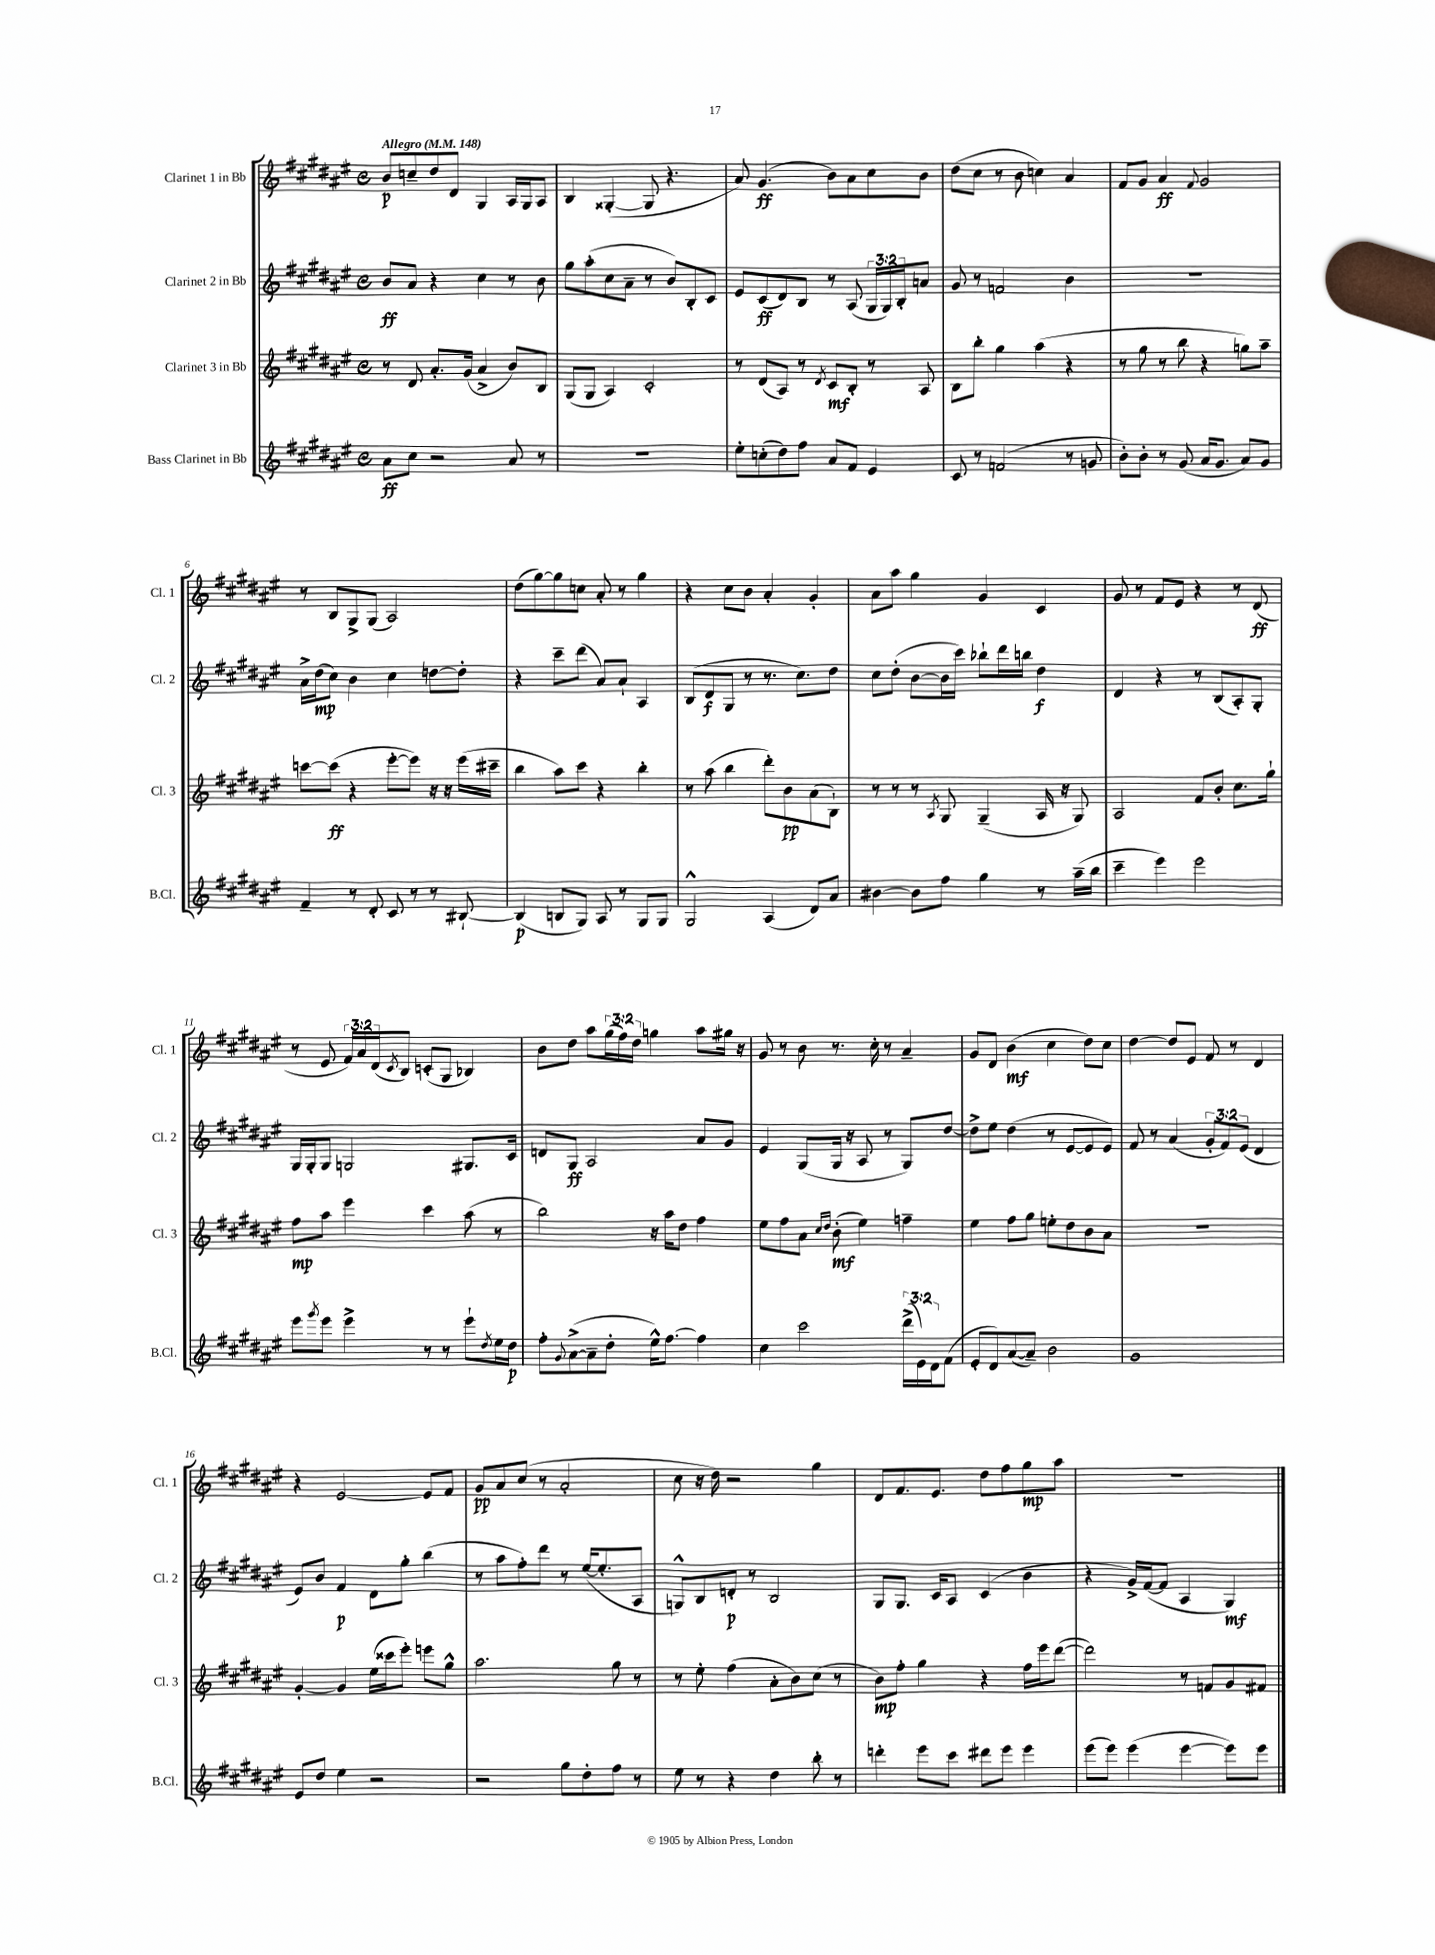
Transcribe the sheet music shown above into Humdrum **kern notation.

**kern	**kern	**kern	**kern
*staff4	*staff3	*staff2	*staff1
*clefG2	*clefG2	*clefG2	*clefG2
*k[f#c#g#d#a#e#]	*k[f#c#g#d#a#e#]	*k[f#c#g#d#a#e#]	*k[f#c#g#d#a#e#]
*M4/4	*M4/4	*M4/4	*M4/4
*met(c)	*met(c)	*met(c)	*met(c)
*MM148	*MM148	*MM148	*MM148
8a#\L	8r	8b/L	8b/L
8cc#\J	8d#/	8a#/J	8cc~/
2r	8.a#'/L	4r	8dd#/
.	.	.	8d#/J
.	(16g#/Jk	.	.
.	4a#^/	4cc#\	4G#/
8a#/	8b/L)	8r	16A#/LL
.	.	.	16G#/J
8r	8B/J	8b\	8A#/J
=	=	=	=
1r	(8G#/L	8gg#\L	4B/
.	8G#/J	(8aa#'\	.
.	4A#/)	8cc#\	([4G##'/
.	.	8a#~\J	.
.	2c#'/	8r	8G##/]
.	.	8b/L)	4.r
.	.	8B'/	.
.	.	8c#/J	.
=	=	=	=
8ee#'\L	8r	8e#/L	8a#/)
(8cc'\	(8d#/L	(8c#/	(4.g#/
8dd#\)	8A#/J)	8d#/)	.
8ff#\J	8r	8B/J	.
.	8qd#/	.	.
8a#/L	8c#/L	8r	8b\L)
8f#/J	8B'/J	(8A#/	8a#\
4e#/	8r	24G#/LL	8cc#\
.	.	24G#/)	.
.	.	24B'/J	.
.	8A#/	8a/J	8b\J
=	=	=	=
8c#/	8B\L	8g#/	(8dd#\L
8r	8bb'\J	8r	8cc#\J
(2f/	4gg#\	2f/	8r
.	.	.	8b\
.	(4aa#\	.	4cc\)
8r	4r	4b\	4a#/
8g/	.	.	.
=	=	=	=
8b'\L)	8r	1r	8f#/L
8b'\J	8gg#\	.	8g#/J
8r	8r	.	4a#/
(8g#/	8bb\	.	.
.	.	.	8qqf#/
16a#/LK	4r	.	2g#/
8.g#/J	.	.	.
8a#/L)	8gg\L)	.	.
8g#/J	8aa#~\J	.	.
=	=	=	=
4f#~/	[8ccc\L	16a#^\LL	8r
.	.	(16dd#\J	.
.	(8ccc\]J	8cc#\J)	8B/L
8r	4r	4b\	8G#^/
8d#'/	.	.	(8G#/J
8c#/	[8eee#'\L	4cc#\	2A#/)
8r	8eee#\]J)	.	.
8r	16r	[8dd\L	.
.	16r	.	.
[8B#`/	(16eee#\LL	8dd'\]J	.
.	16ccc#~\JJ	.	.
=	=	=	=
(4B#/]	4bb\	4r	(8dd#\L
.	.	.	[8gg#\)
8B/L	8aa#\L)	8ccc#~\L	8gg#\]
8G#/J)	8ccc#\J	(8ddd#\J	8cc\J
8A#/	4r	8a#/L)	8a#'/
8r	.	8a#`/J	8r
8G#/L	4bb'\	4A#/	4gg#\
8G#/J	.	.	.
=	=	=	=
2G#^^/	8r	(8B/L	4r
.	(8aa#\	8d#/	.
.	4bb\	8G#/J	8cc#\L
.	.	8r	8b\J
(4A#/	8ddd#'\L)	8.r	4a#'/
.	8b\	.	.
.	.	8.cc#\L)	.
8d#/L)	(8a#\	.	4g#'/
8a#/J	8B`\J)	8dd#\J	.
=	=	=	=
[4b#\	8r	8cc#\L	8a#\L
.	8r	(8dd#'\J	8aa#\J
8b#\]L	8r	[8b\L	4gg#\
.	8qA#/	.	.
8ff#\J	8G#/	16b\]L	.
.	.	16ccc#\JJ)	.
4gg#\	(4G#~/	8bb-`\L	4g#/
.	.	16ddd#\L	.
.	.	16bb\JJ	.
8r	16A#/	4dd#\	4c#/
.	16r	.	.
(16aa#~\LL	8G#/)	.	.
16bb\JJ	.	.	.
=	=	=	=
4ccc#~\	2A#/	4d#/	8g#/
.	.	.	8r
4eee#\)	.	4r	8f#/L
.	.	.	8e#/J
2eee#\	8f#/L	8r	4r
.	8b'/J	(8B/L	.
.	8.cc#\L	8A#'/)	8r
.	.	8G#'/J	(8d#/
.	16gg#`\Jk	.	.
=	=	=	=
8eee#\L	8ff#\L	16G#/LL	8r
.	.	16G#'/J	.
8qggg#/	.	.	.
8eee#\J	8aa#\J	8G#/J	8e#/
4eee#^\	4eee#\	2G/	24f#/LL)
.	.	.	24a#/
.	.	.	(24d#/J
.	.	.	8qc#/
.	.	.	8B/J)
8r	4ccc#\	.	(8c'/L
8r	.	.	8G#/J
8eee#`\L	(8aa#\	8.G#/L	4B-/)
8qdd#/	.	.	.
16ee#\L	8r	.	.
16dd#\JJ	.	16c#/Jk	.
=	=	=	=
8ff#'\L	2bb\)	8d/L	8b\L
8qqg#/	.	.	.
([8a#^\	.	8G#/J	8dd#\J
8a#~\]	.	2A#/	8aa#\L
8dd#'\J	.	.	(24gg#\L
.	.	.	24ff#\)
.	.	.	24dd#\JJ
16ee#^^\LK)	16r	.	4gg\
[8.ff#\J	16aa#\LK	.	.
.	8dd#\J	.	.
4ff#\]	4ff#\	8a#/L	8aa#\L
.	.	8g#/J	16gg#\Jk
.	.	.	16r
=	=	=	=
4cc#\	8ee#\L	4e#/	8g#/
.	8ff#\	.	8r
2ccc#\	8a#\J	(8G#/L	8b\
.	16qqcc#/LL	.	.
.	16qqdd#/JJ	.	.
.	(8b'\	16G#/Jk	8.r
.	.	16r	.
.	4ee#\)	8A#/	.
.	.	.	16cc#'\
.	.	8r	8r
(24ddd#^\LL	4ff~\	8G#/L)	4a#~/
24e#\)	.	.	.
24d#\J	.	.	.
(8f#\J	.	[8dd#/J	.
=	=	=	=
8e#'/L	4ee#\	8dd#^\]L	8g#/L
8d#/)	.	8ee#\J	8d#/J
([8a#/	8ff#\L	(4dd#\	(4b\
8a#~/]J)	8gg#\J	.	.
2b\	8ee'\L	8r	4cc#\
.	8dd#\	[8e#/L	.
.	8b\	8e#/]	8dd#\L)
.	8a#\J	8e#/J)	8cc#\J
=	=	=	=
1g#	1r	8f#/	[4dd#\
.	.	8r	.
.	.	(4a#/	8dd#/]L
.	.	.	8e#/J
.	.	12g#'/L	8f#/
.	.	12f#/)	.
.	.	.	8r
.	.	(12e#/J	.
.	.	4d#/	4d#/
=	=	=	=
8e#/L	[4g#'/	8e#/L)	4r
8dd#/J	.	8b/J	.
4ee#\	4g#/]	4f#/	[2e#/
2r	(16ee#\LL	8d#\L	.
.	16ccc##\J	.	.
.	8eee#'\J)	8gg#'\J	.
.	8eee\L	(4bb\	8e#/]L
.	8gg#^^\J	.	8f#/J
=	=	=	=
2r	2.aa#\	8r	8g#/L
.	.	8aa#\L	8a#/
.	.	8ff#'\)	(8cc#/J
.	.	8ddd#\J	8r
8gg#\L	.	8r	2a#'/
8dd#'\	.	([16ee#/LK	.
.	.	8.ee#'/]	.
8ff#\J	8gg#\	.	.
8r	8r	8A#/J	.
=	=	=	=
8ee#\	8r	8G^^/L)	8cc#\
8r	8ee#'\	8B/	16r
.	.	.	16dd#\)
4r	(4ff#\	8d'/J	2r
.	.	8r	.
4dd#\	8a#'\L	2B/	.
.	8b\)	.	.
8bb'\	(8cc#\J	.	4gg#\
8r	8r	.	.
=	=	=	=
4ddd'\	8b\L)	8G#/L	8d#/L
.	8ff#'\J	8.G#/J	8.f#/
8eee#\L	4gg#\	.	.
.	.	16c#/LK	8.e#/J
8ccc#\J	.	8A#/J	.
8ddd#\L	4r	(4c#/	8dd#\L
8eee#\J	.	.	8ff#\
4eee#\	16ff#\LL	4b\	8gg#\
.	16eee#\J	.	.
.	([8ddd#\J	.	8aa#\J
=	=	=	=
(8eee#\L	2ddd#\])	4r	1r
8eee#\J)	.	.	.
(4eee#\	.	16g#^/LL)	.
.	.	([16f#/J	.
.	.	8f#/]J	.
[4eee#\	8r	4A#/	.
.	8f/L	.	.
8eee#\]L)	8g#/	4G#/)	.
8eee#\J	8f#/J	.	.
==	==	==	==
*-	*-	*-	*-
